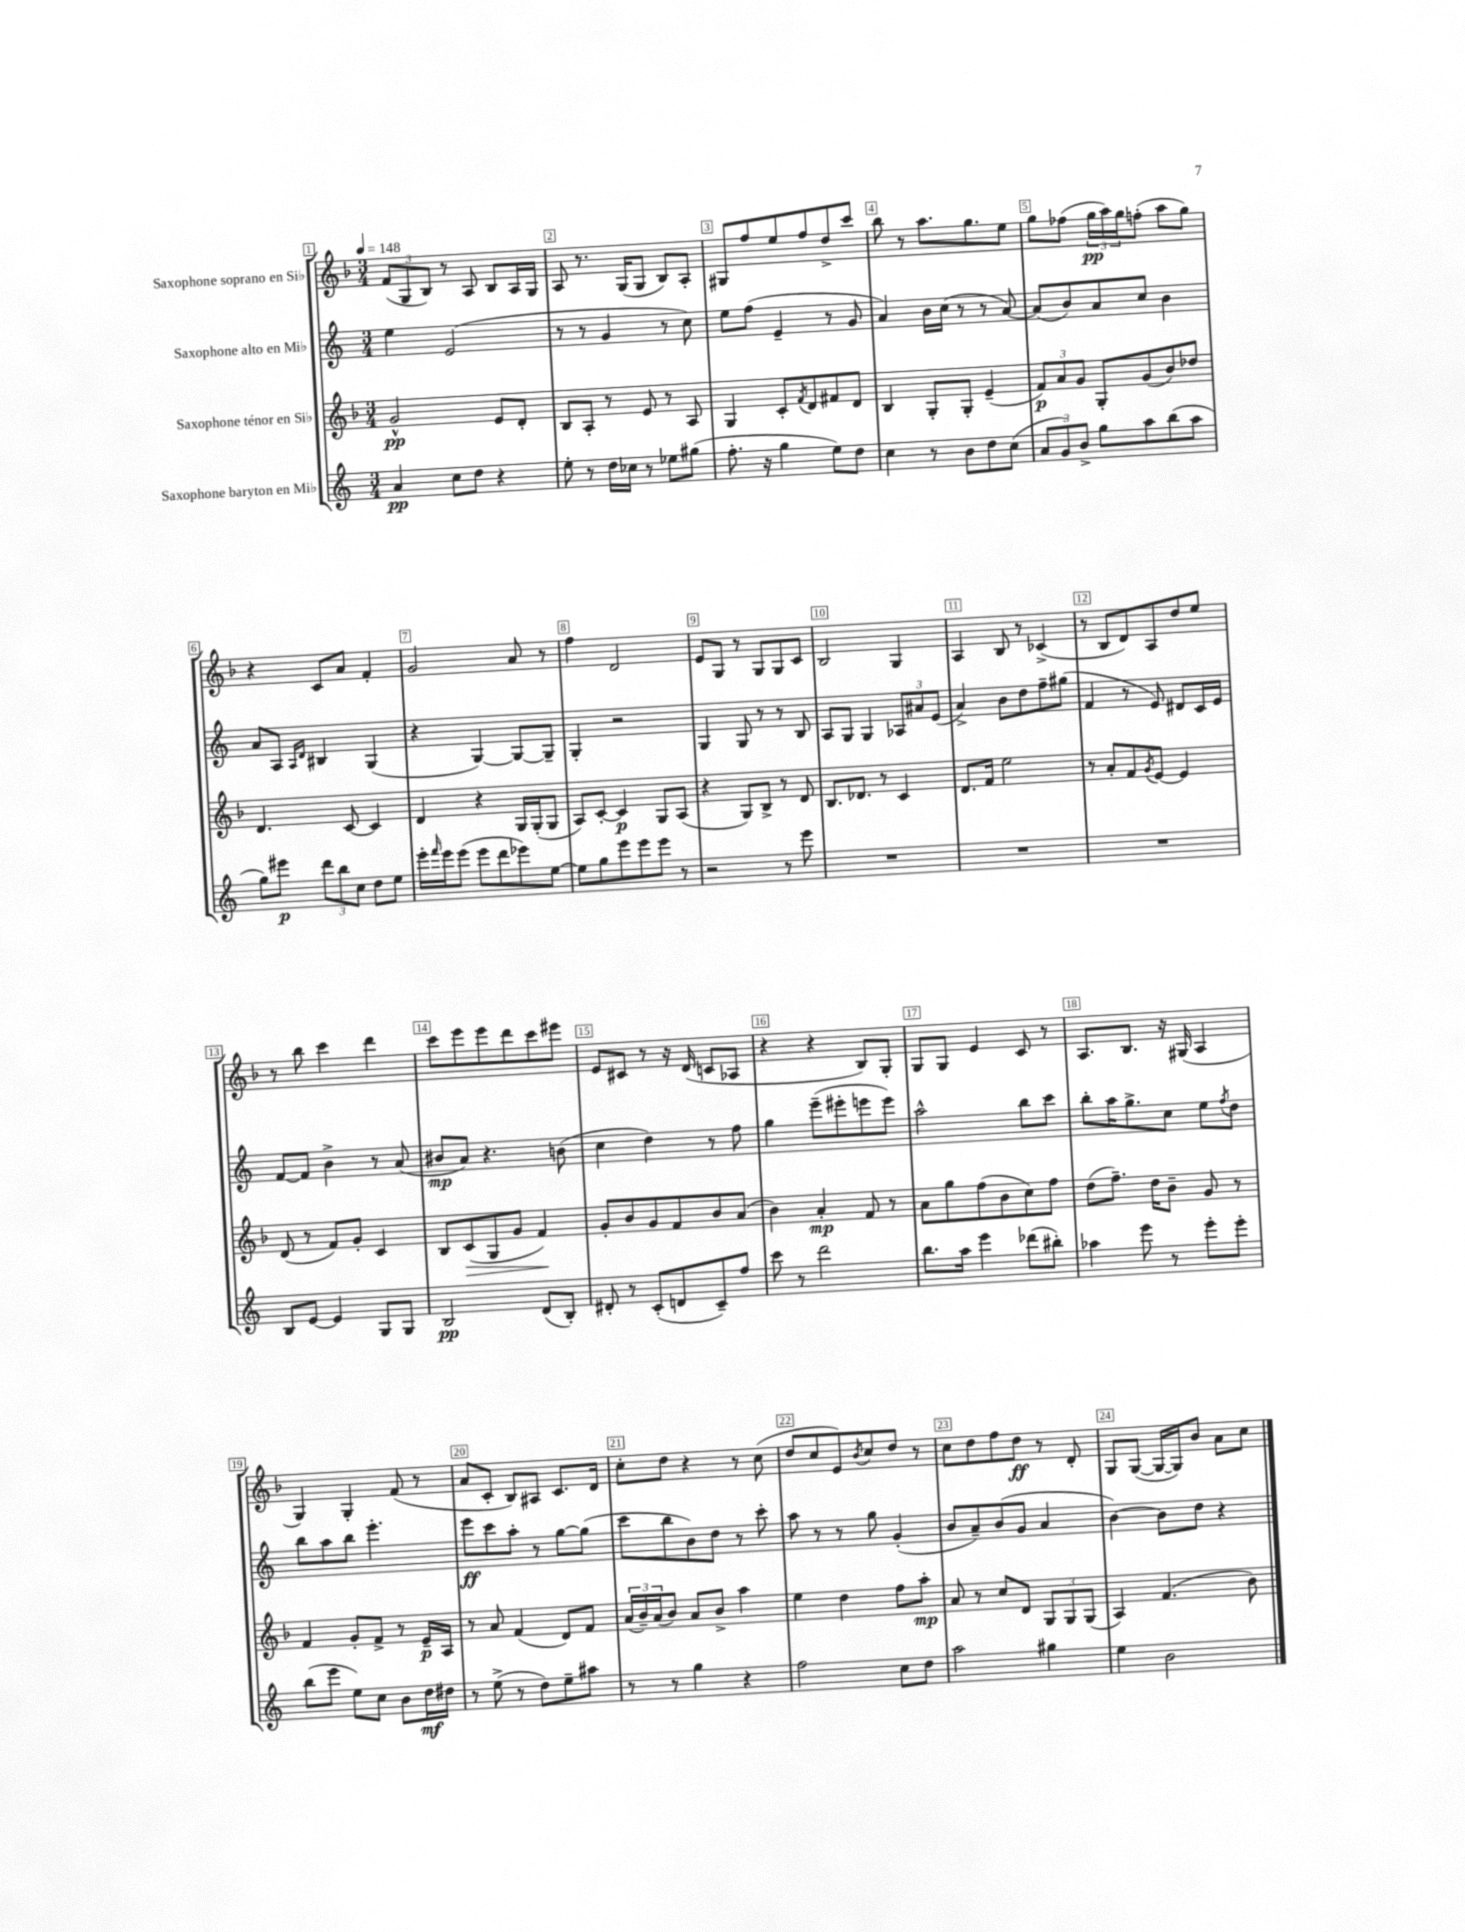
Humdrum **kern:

**kern	**kern	**kern	**kern
*staff4	*staff3	*staff2	*staff1
*clefG2	*clefG2	*clefG2	*clefG2
*k[]	*k[b-]	*k[]	*k[b-]
*M3/4	*M3/4	*M3/4	*M3/4
*MM148	*MM148	*MM148	*MM148
4a	2g^^	4ee	(12f
.	.	.	12G
.	.	.	12B-)
8cc	.	(2e	8r
8dd	.	.	8A
4r	8e	.	8B-
.	8d'	.	16A
.	.	.	16G
=	=	=	=
8ee'	8B-	8r	8A
8r	8A'	8r	8.r
16dd	8r	4g	.
16cc-	.	.	(16G
8r	8e	.	8G
8ee-	8r	8r	8B-)
(8gg#	8A	8cc)	8A'
=	=	=	=
8.ff'	4G	8ee	8G#
.	.	(8ff	8ff
16r	.	.	.
4gg	8c'	4e~	8ee
.	8qf	.	.
.	8d	.	8ff
8ee)	8f#	8r	8dd^
8dd	8d	8g	8ccc
=	=	=	=
4cc	4B-	4a)	8bb-
.	.	.	8r
8r	8G'	16b	8.aa
.	.	(16cc	.
8b	8G'	8r	.
.	.	.	8.gg
8dd	(4e~	8r	.
(8cc	.	[8a)	8ee
=	=	=	=
12a	12f)	(8a]	8gg
12g)	12a	.	.
.	.	8b)	(8ff-
12b^	12g	.	.
8gg	8G'	8a	24gg
.	.	.	24aa)
.	.	.	24gg
8aa	(8g	8cc	(8ff'
(8bb	8b-)	4b	8aa
8aa	8dd-	.	8gg)
=	=	=	=
8gg)	4.d	8a	4r
8eee#	.	8A	.
.	.	16qqA	.
.	.	16qqd	.
12ddd	.	4B#	8c
12bb	.	.	.
.	[8c	.	8a
12cc	.	.	.
8dd	4c]	(4G	4f'
8ee	.	.	.
=	=	=	=
16eee'	4d	4r	2g
16qqfff	.	.	.
16eee	.	.	.
(8eee	.	.	.
8eee	4r	[4G)	.
8ddd	.	.	.
8eee-)	16G	8G_	8a
.	(16G'	.	.
[8ee	8G	8G~]	8r
=	=	=	=
8ee]	8A)	4G'	4ff
8gg	[8c'	.	.
8eee	4c]	2r	2d
8eee	.	.	.
8eee	8G	.	.
8r	(8A	.	.
=	=	=	=
2r	4r	4G	8e
.	.	.	8G
.	8G)	8G	8r
.	8B-^	8r	8G
8r	8r	8r	8G
8eee	8d	8B	8c
=	=	=	=
2.r	8.B-	8A	2B-
.	.	8G	.
.	8.d-	.	.
.	.	4G	.
.	8r	.	.
.	4c	12A-	4G
.	.	12a#	.
.	.	(12e	.
=	=	=	=
2.r	8.d	4a^)	4A
.	16f	.	.
.	2ee	8b	8B-
.	.	8dd	8r
.	.	8ff~	(4c-^
.	.	(8gg#	.
=	=	=	=
2.r	8r	4f	8r
.	8a'	.	8B-
.	8f	8r	8d)
.	8qg	.	.
.	[8e	8e)	8A
.	4e]	8d#	8dd
.	.	16c	8ee
.	.	16e	.
=	=	=	=
8B	(8d	[8f	8r
[8e	8r	8f]	8bb-
4e]	8f)	4b^	4ccc
.	8g'	.	.
8G	4c	8r	4ddd
8G	.	(8a	.
=	=	=	=
2B	8B-	8b#	8ccc
.	(8c	8a)	8eee
.	8G	4.r	8eee
.	8g	.	8ddd
(8d	4f)	.	8ccc
8B')	.	(8b	8eee#
=	=	=	=
8d#'	8g'	4cc	8e
8r	8b-	.	8c#
(8c'	8g	4dd)	8r
8d	8f	.	16r
.	.	.	(16d
8c~)	8b-	8r	8c
8ff	(8a	8ff	8A-
=	=	=	=
8ccc	4b-)	4gg	4r
8r	.	.	.
2ddd	4a'	(8eee~	4r
.	.	8eee#'	.
.	8f	8eee	8B-)
.	8r	8eee)	8G'
=	=	=	=
8.bb	8a	2aa^^	8G
.	8gg	.	8G
16aa	.	.	.
4eee	(8ff	.	4e
.	8b-	.	.
(8ddd-	8cc)	8bb	8c
8bb#')	8ff	8ccc	8r
=	=	=	=
4aa-	(8dd	8bb'	8.A
.	8.ff~)	16aa	.
.	.	8.gg^	8.B-
8eee	.	.	.
.	16dd	.	.
8r	8b-~	8cc	16r
.	.	.	(16G#
8eee'	8g	8ee	4A
.	.	8qff	.
8eee'	8r	8dd	.
=	=	=	=
(8bb	4f	8bb	4G)
8eee	.	8aa	.
8ee)	8g'	8bb	4G'
8cc	8f^	4.eee'	.
8b	8r	.	(8f
16dd	16e~	.	8r
16dd#	16A	.	.
=	=	=	=
8r	8r	8eee	8a
(8ee^	8a	8ccc	8c'
8r	(4f	8aa'	8B-)
8dd)	.	8r	8A#
8ee~	8d)	[8gg	8.c
8aa#	8f	(8gg]	.
.	.	.	16d
=	=	=	=
8r	(24a	8ccc	8cc'
.	24b-~)	.	.
.	(24a	.	.
8r	8b-)	8bb	8dd
4gg	8a	8b)	4r
.	8b-^	8dd	.
4r	4aa	8r	8r
.	.	8ccc'	(8cc
=	=	=	=
2ff	4ee	8aa	8dd
.	.	8r	8cc
.	4dd	8r	8e)
.	.	.	8qb-
.	.	8gg	8cc
8cc	8ff	(4g'	8dd
8dd	8aa'	.	8r
=	=	=	=
2aa	8a	8b	8cc
.	8r	8a~)	8dd
.	8cc	(8b	8ff
.	8d	8g	8dd
4gg#	12G	4a	8r
.	12G	.	.
.	.	.	8d'
.	(12G	.	.
=	=	=	=
4ee	4A)	[4b)	8G
.	.	.	([8G
2b	(4.f	8b]	16G_
.	.	.	16G])
.	.	8dd	8b-
.	.	4r	8a
.	8b-)	.	8cc
==	==	==	==
*-	*-	*-	*-
